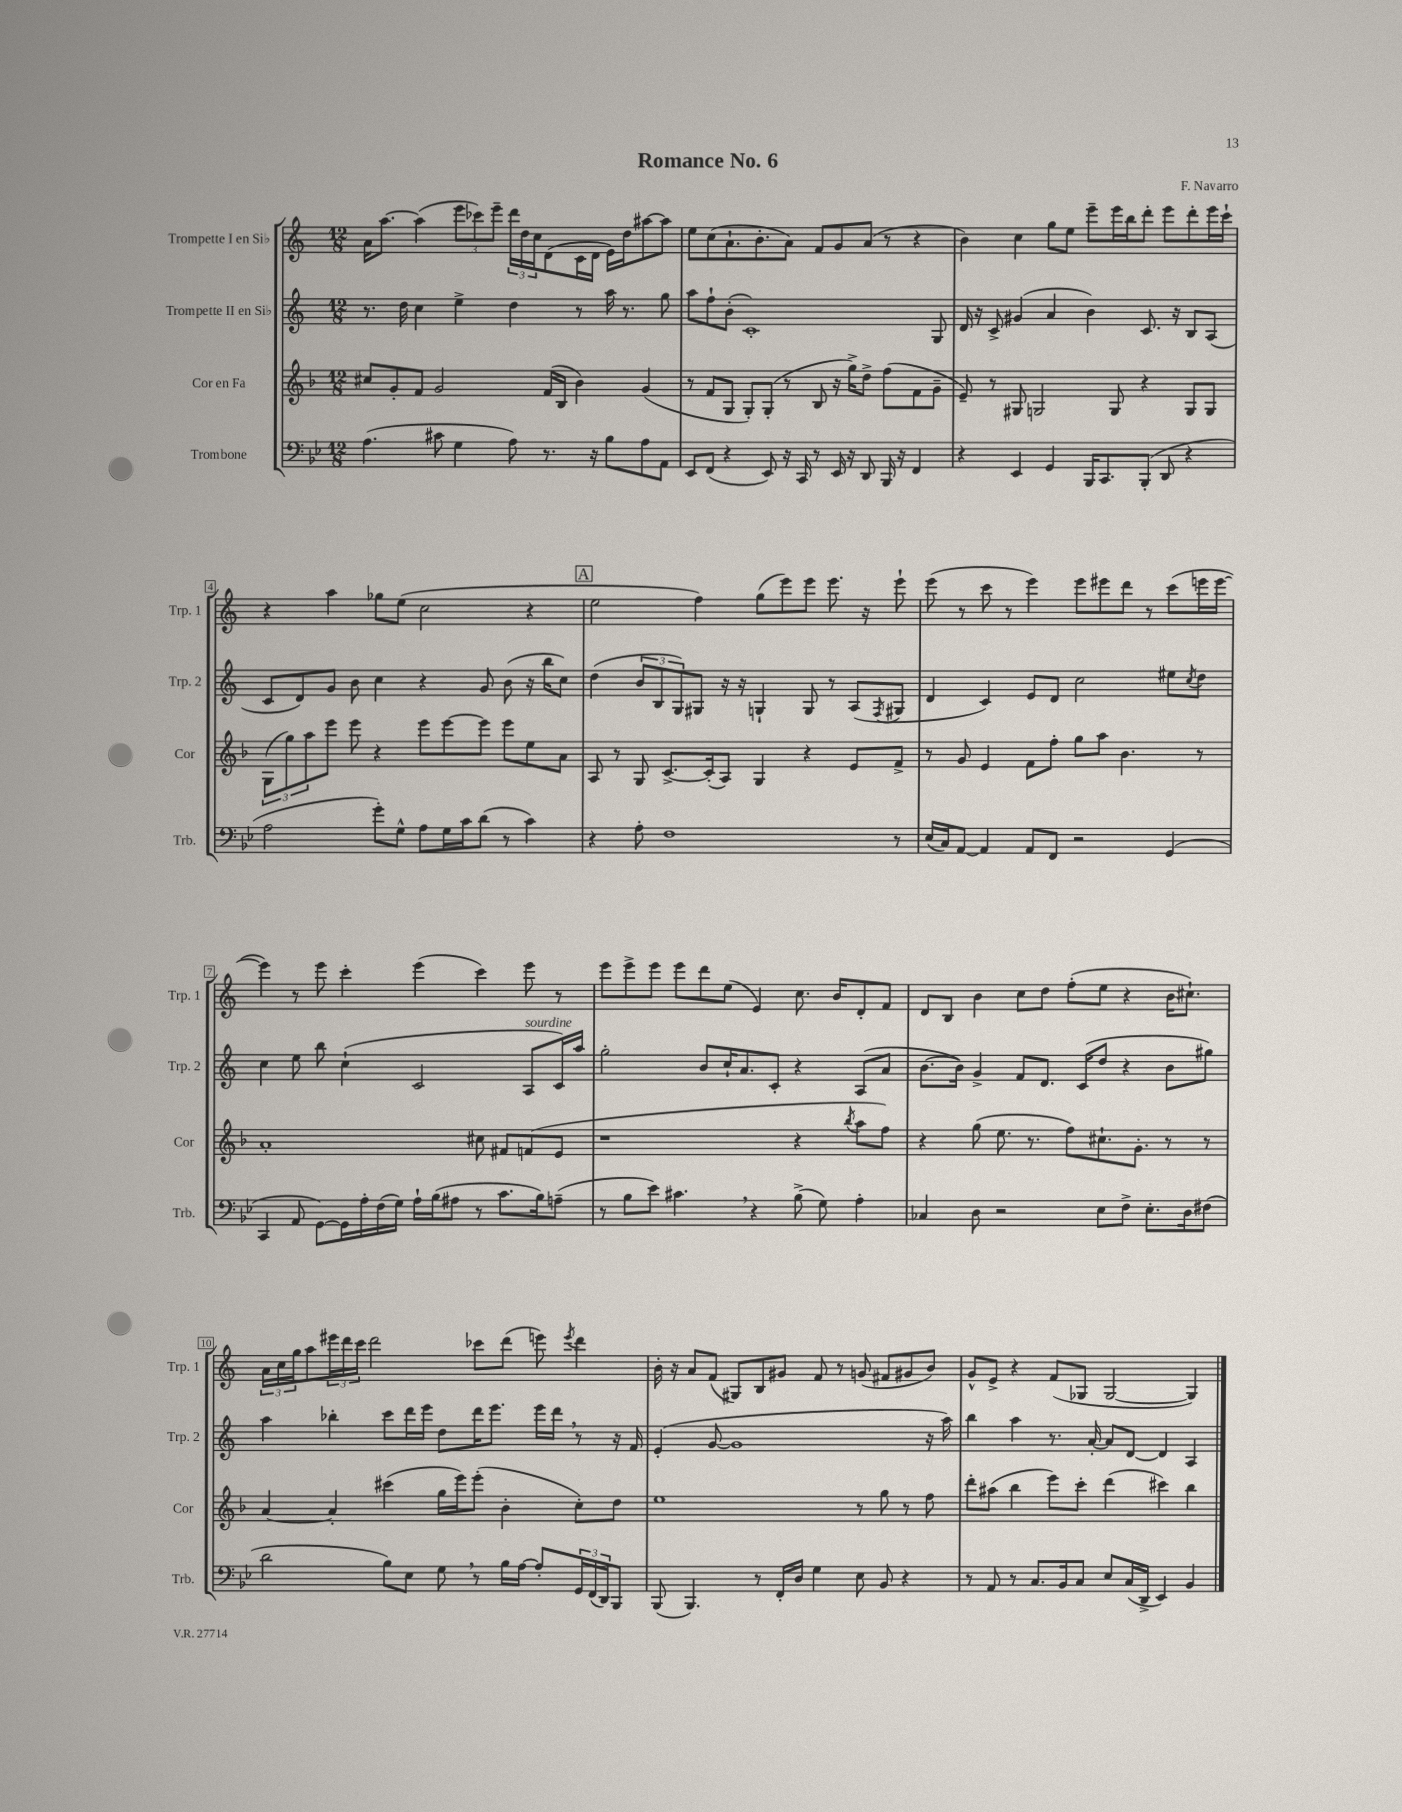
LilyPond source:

\header { title = "Romance No. 6" composer = "F. Navarro" }
<<
\new StaffGroup <<
\new Staff = "s0" \with { instrumentName = "Trompette I en Sib" shortInstrumentName = "Trp. 1" } {
    \clef treble \key c \major \numericTimeSignature \time 12/8
    a'16 a''8.~ a''4( \tuplet 3/2 { e'''8 ces'''8) e'''8-- } \tuplet 3/2 { d'''16 d''16 c''16 } d'8( c'16 d'16 e'16) d''16 ais''8~ ais''8 |
    e''8 c''8( a'8.-! b'8.-. a'8) f'8 g'8 a'8( r8 r4 |
    b'4) c''4 g''8 e''8 e'''8-- e'''16 b''16 d'''8-. e'''8 d'''8-. e'''16 c'''16-! |
    r4 a''4 ges''8 e''8( c''2 r4 |
    \mark \markup { \box "A" } e''2 f''4) g''8( e'''8) e'''8 e'''8. r16 e'''8-! |
    e'''8( r8 c'''8 r8 e'''4) e'''8 eis'''8 d'''8 r8 c'''8( e'''16 e'''16~ |
    e'''4) r8 e'''8 c'''4-. e'''4( c'''4) e'''8 r8 |
    e'''8 e'''8-> e'''8 e'''8 d'''8 e''8( e'4) c''8. b'16 d'8-. f'8 |
    d'8 b8 b'4 c''8 d''8 f''8-.( e''8 r4 b'16 cis''8.-!) |
    \tuplet 3/2 { a'16 c''16 g''16 } a''8 \tuplet 3/2 { eis'''16 d'''16 c'''16 } d'''2 ces'''8 d'''8( e'''8) \acciaccatura { e'''8 } d'''4 |
    b'16-. r16 a'8 f'8( gis8) b8 gis'8 f'8 r8 g'8( fis'8 gis'8 b'8) |
    g'8-^ e'8-> r4 f'8( ges8 ges2~ ges4) \bar "|." |
}
\new Staff = "s1" \with { instrumentName = "Trompette II en Sib" shortInstrumentName = "Trp. 2" } {
    \clef treble \key c \major \numericTimeSignature \time 12/8
    r8. d''16 c''4 e''4-> d''4 r8 a''16 r8. g''8 |
    a''8 f''8-! b'8-.( c'1-.) g8 |
    d'16 r16 c'8-> gis'4( a'4 b'4) c'8. r16 b8 a8( |
    c'8 d'8) g'8 b'8 c''4 r4 g'8 b'8( r16 b''16 c''8) |
    \mark \markup { \box "A" } d''4( \tuplet 3/2 { b'8 b8 g8) } gis8 r16 r16 g4-! g8 r8 a8( \acciaccatura { f8 } gis8 |
    d'4 c'4) e'8 d'8 c''2 eis''8 \acciaccatura { c''8 } d''8 |
    c''4 e''8 b''8 c''4-!( c'2 a8^\markup { \italic "sourdine" } c'16) a''16 |
    g''2-. b'8 c''16-! a'8. c'8-. r4 a8( a'8 |
    b'8.~ b'16) g'4-> f'8 d'8. c'16( d''8 r4 b'8 gis''8) |
    a''4 bes''4-. c'''8 d'''16 e'''16 d''8 d'''16 e'''8. e'''16 d'''16 \breathe r8 r16 f'16 |
    e'4-.( g'8~ g'1 r16 a''16) |
    b''4 a''4 r8. a'16~-. a'8 d'8~ d'4 a4 \bar "|." |
}
\new Staff = "s2" \with { instrumentName = "Cor en Fa" shortInstrumentName = "Cor" } {
    \clef treble \key f \major \numericTimeSignature \time 12/8
    cis''8 g'8-. f'8 g'2 f'16( bes16 bes'4) g'4( |
    r8 f'8 g8 g8-.) g8-.( r8 bes8 r16 g''16->) d''8-> f''8( f'8 g'8-- |
    e'8--) r8 gis8 g2 g8 r4 g8 g8 |
    \tuplet 3/2 { g8( g''8) a''8 } e'''8 e'''8 r4 e'''8 e'''8~ e'''8 e'''8 e''8 a'8 |
    \mark \markup { \box "A" } a8 r8 g8 c'8.~-> c'16-.( a8) g4 r4 e'8 f'8-> |
    r8 g'8 e'4 f'8 f''8-. g''8 a''8 bes'4. r8 |
    a'1-. cis''8 fis'8 f'8( e'8 |
    r1 r4 \acciaccatura { bes''8 } a''8 f''8) |
    r4 g''8( e''8. r8. f''8) cis''8.-! g'8.-. r8 r8 |
    a'4~ a'4-. cis'''4( g''16 e'''16) e'''8-.( bes'4-. c''8-.) d''8 |
    e''1 r8 g''8 r8 f''8 |
    d'''8-. ais''8( bes''4 e'''8) c'''8-. d'''4( cis'''4) bes''4 \bar "|." |
}
\new Staff = "s3" \with { instrumentName = "Trombone" shortInstrumentName = "Trb." } {
    \clef bass \key bes \major \numericTimeSignature \time 12/8
    a4.( cis'8 g4 a8) r8. r16 bes8 a8 a,8 |
    ees,8 f,8( r4 ees,8) r16 c,16 r8 ees,16 r16 d,8 bes,,16 r16 f,4 |
    r4 ees,4 g,4 bes,,16 c,8. bes,,8-.( d,8 r4 |
    a2 g'8-.) g8-^ a8 g16 c'16 d'8( r8 c'4) |
    \mark \markup { \box "A" } r4 a8-. f1 r8 |
    ees16( c16) a,8~ a,4 a,8 f,8 r2 g,4( |
    c,4 a,8 g,8~) g,16 a16-. f16( g16) a16-! bes16( ais8 r8 c'8. bes16) a8--( |
    r8 bes8 ees'8) cis'4. \breathe r4 bes8->( g8) a4-. |
    ces4 d8 r2 ees8 f8-> ees8.-. d16 fis8( |
    d'2 bes8) ees8 g8 \breathe r8 bes16 a16~ a8-. \tuplet 3/2 { g,16 f,16( d,16) } bes,,8 |
    bes,,8( bes,,4.) r8 f,16-. d16 g4 ees8 bes,8 r4 |
    r8 a,8 r8 c8. bes,16 c8 ees8 c16( d,16-> ees,4) bes,4 \bar "|." |
}
>>
>>
\layout { \context { \Score \override BarNumber.stencil = #(make-stencil-boxer 0.1 0.3 ly:text-interface::print) } }
